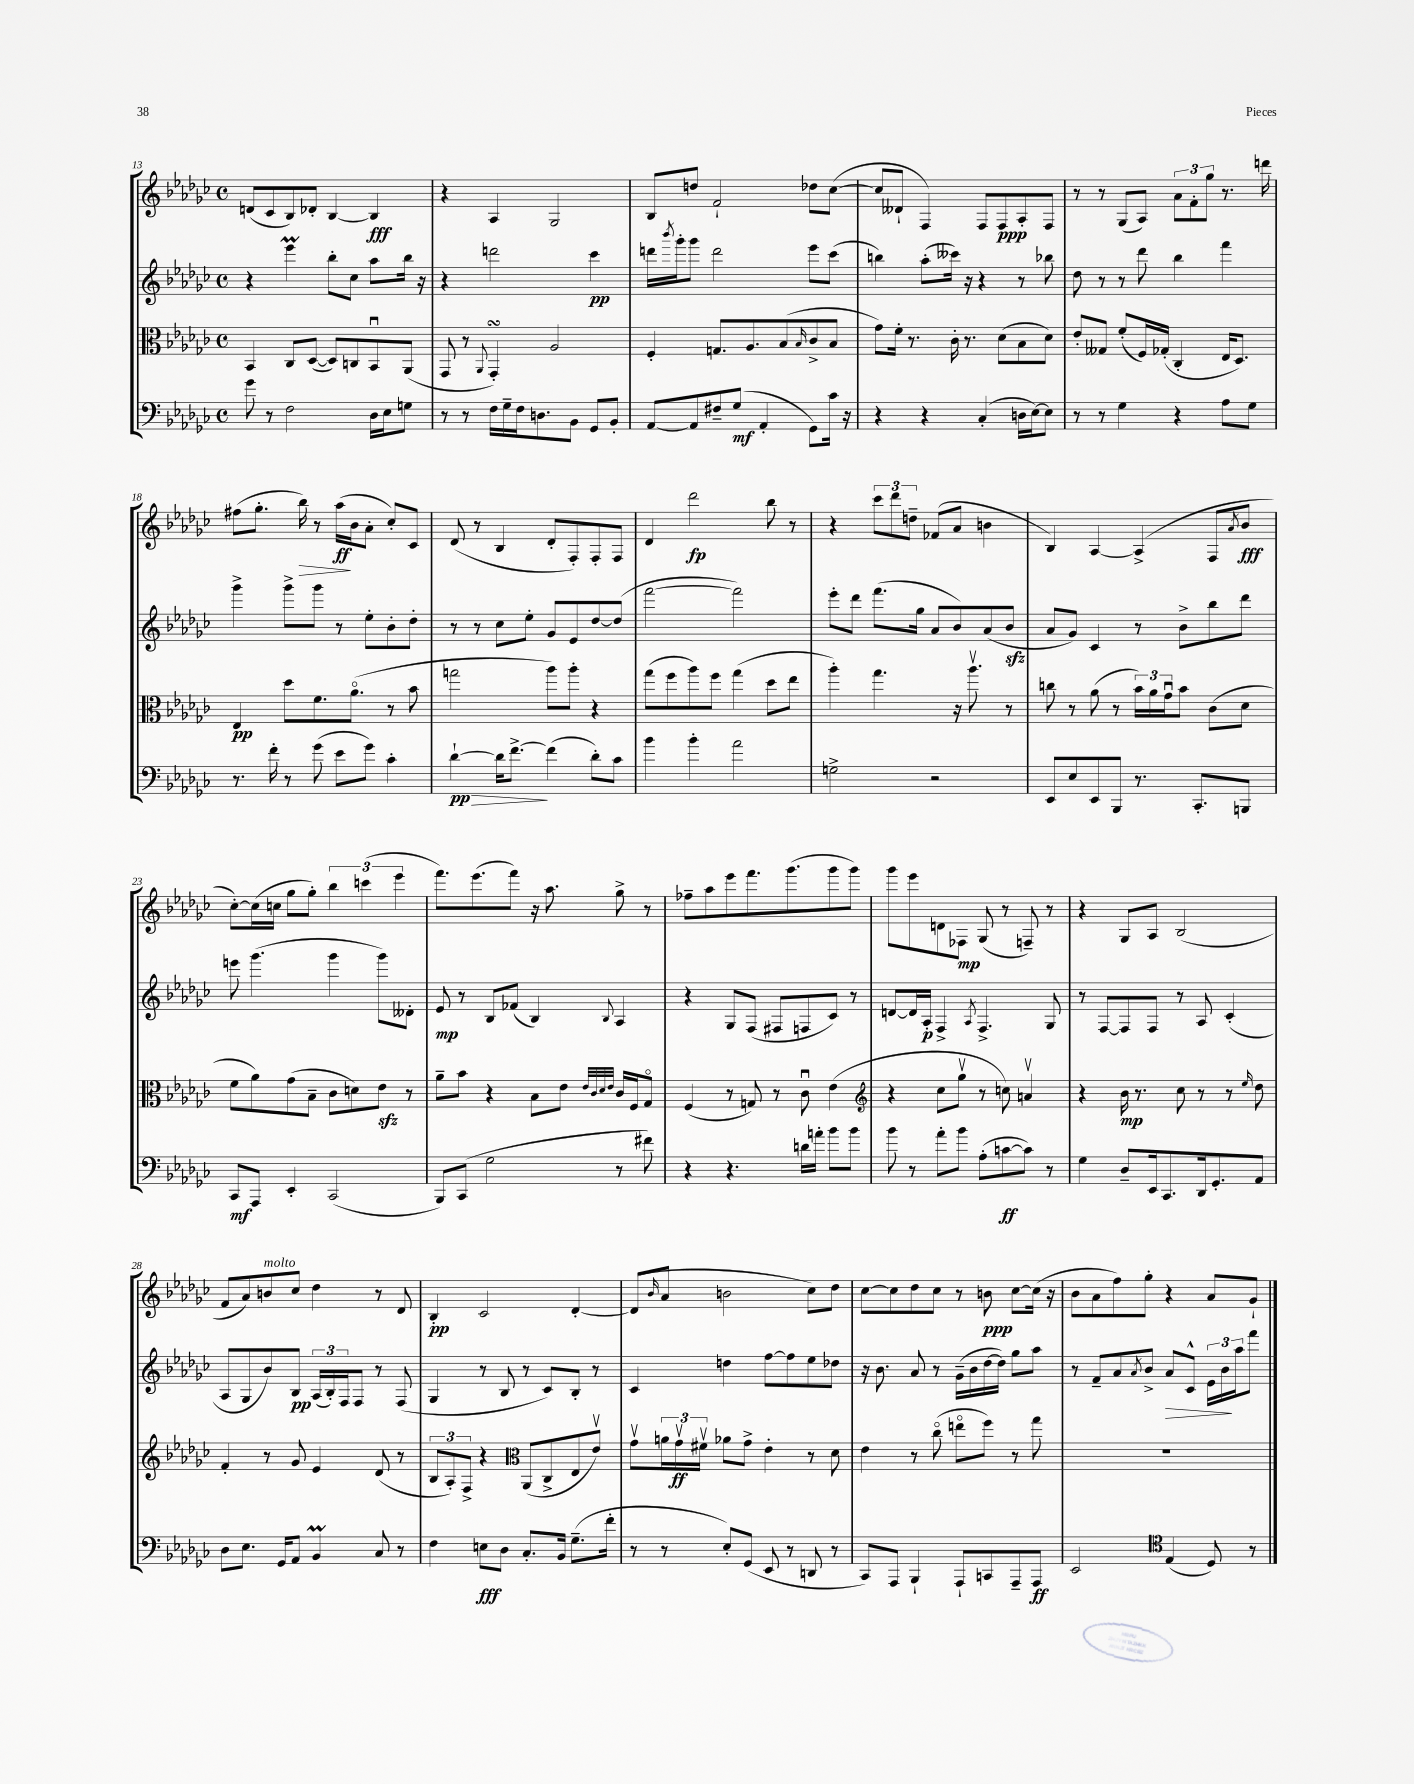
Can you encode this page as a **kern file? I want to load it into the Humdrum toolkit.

**kern	**kern	**kern	**kern
*staff4	*staff3	*staff2	*staff1
*clefF4	*clefC3	*clefG2	*clefG2
*k[b-e-a-d-g-c-]	*k[b-e-a-d-g-c-]	*k[b-e-a-d-g-c-]	*k[b-e-a-d-g-c-]
*M4/4	*M4/4	*M4/4	*M4/4
*met(c)	*met(c)	*met(c)	*met(c)
8g-\	4BB-/	4r	(8d/L
8r	.	.	8c-/
2F\	8C-/L	4eee-\	8B-/)
.	([8D-/J	.	8d-'/J
.	8D-/]L)	8bb-'\L	[4B-/
.	8C/	8cc-\J	.
16D-\LL	8BB-u/	8aa-\L	4B-/]
16E-\J	.	.	.
8G\J	(8AA-/J	16bb-\Jk	.
.	.	16r	.
=	=	=	=
8r	8GG-/	4r	4r
8r	8r	.	.
.	8qqAA-/	.	.
16F\LL	4GG-'/)	2ddd\	4A-/
16G-~\	.	.	.
16F\J	.	.	.
8.D\	.	.	.
.	2A-/	.	2G-/
8BB-\J	.	.	.
8GG-/L	.	4ccc-\	.
8BB-'/J	.	.	.
=	=	=	=
[8AA-/L	4F'/	16ddd\LL	8B-/L
.	.	8qbbb-/	.
.	.	16ggg-'\J	.
8AA-/]	.	8ggg-\J	8dd/J
8F#~/	8.G/L	2ddd\	2f`/
(8G-/J	.	.	.
.	8.A-/	.	.
4AA-'/	.	.	.
.	(8B-/	.	.
.	16qqB-/	.	.
8GG-\L)	8c-^/	8eee-\L	8dd-\L
16c-\Jk	8B-/J	(8ccc-\J	([8cc-\J
16r	.	.	.
=	=	=	=
4r	8g-\L)	4bb\)	8cc-/]L
.	16f'\Jk	.	8d--`/J
.	8.r	.	.
4r	.	(8aa-'\L	4F/)
.	16c-'\	16ccc--\Jk)	.
.	8.r	16r	.
(4C-'/	.	4r	8F/L
.	(8d-\L	.	8F/
16D\LL	8B-\	8r	8A-'/
[16E-\J)	.	.	.
8E-\]J	8d-\J)	8bb-\	8F/J
=	=	=	=
8r	8e-'/L	8dd-\	8r
8r	8G--/J	8r	8r
4G-\	(8f'/L	8r	(8G-/L
.	16F/L)	8ddd-\	8A-/J)
.	(16G-'/JJ	.	.
4r	4C-'/	4bb-\	12a-\L
.	.	.	12f'\
.	.	.	12gg-\J
8A-\L	16E-/LK	4fff\	8.r
.	8.D-/J)	.	.
8G-\J	.	.	.
.	.	.	16ddd\
=	=	=	=
8.r	4E-/	4ggg-^\	(8ff#\L
.	.	.	8.gg-'\J
16f'\	.	.	.
8r	8dd-\L	8ggg-^\L	.
.	.	.	16bb-\)
(8g-\	8.f\	8ggg-\J	8r
8e-\L	.	8r	(16aa-\LL
.	(8.a-o\J	.	16b-\J
8g-\J)	.	8ee-'\L	8a-'\J
4c-'\	8r	8b-'\	8cc-'/L)
.	8b-\	8dd-'\J	8c-/J
=	=	=	=
[4d-`\	2gg\	8r	(8d-/
.	.	8r	8r
16d-\]LK	.	8cc-\L	4B-/
[8.f^\J	.	.	.
.	.	8ee-'\J	.
(4f\]	8aa-\L)	8g-/L	8d-'/L
.	8aa-'\J	8e-/	8F'/)
8d-'\L)	4r	[8dd-/	8F'/
8c-\J	.	(8dd-/]J	8F/J
=	=	=	=
4b-\	(8gg-\L	[2fff\	4d-/
.	8ff\	.	.
4b-'\	8aa-\)	.	2ddd-\
.	8ff\J	.	.
2a-\	(4gg-\	2fff\])	.
.	8dd-\L	.	8bb-\
.	8ee-\J	.	8r
=	=	=	=
2G^\	4aa-'\)	8eee-'\L	4r
.	.	8ddd-\J	.
.	4.gg-\	(8.fff\L	12ccc-\L
.	.	.	12ddd-\
.	.	.	12dd~\J
.	.	16gg-\Jk	.
2r	.	8a-/L	(8f-/L
.	16r	8b-/)	8a-/J
.	8.aa-v\	.	.
.	.	(8a-/	4b\
.	8r	8b-/J	.
=	=	=	=
8EE-/L	8cc\	8a-/L	4B-/)
8E-/	8r	8g-/J)	.
8EE-/	(8a-\	4c-/	[4A-/
8BBB-/J	8r	.	.
8.r	24b-\LL)	8r	(4A-^/]
.	24a-\	.	.
.	24g-u\J	.	.
.	8b-\J	8b-^\L	.
8.CC-'/L	.	.	.
.	(8c-\L	8bb-\	8F/L
.	.	.	8qa-/
8BBB/J	8d-\J	8ddd-\J	8b-/J
=	=	=	=
8CC-/L	8f\L	8eee\	[8cc-'\L)
8AAA-/J	8a-\)	(4.ggg-\	(16cc-\]L
.	.	.	16cc\JJ
4EE-'/	(8g-\	.	8gg-\L
.	8B-~\J	.	8gg-'\J)
(2CC-/	8c-\L	4ggg-\	6bb-\
.	8d\)	.	.
.	.	.	(6ccc\
.	8e-\J	8ggg-\L)	.
.	.	.	6eee-\
.	8r	8d--'\J	.
=	=	=	=
8BBB-/L)	8a-~\L	8e-/	8.fff\L)
(8CC-/J	8b-\J	8r	.
.	.	.	(8.eee-\
2G-\	4r	8B-/L	.
.	.	(8f-/J	8fff\J)
.	8B-\L	4B-/)	16r
.	.	.	8.aa-\
.	8e-\J	.	.
.	32qqe-/LLL	.	.
.	32qqc-/	.	.
.	32qqd-/	.	.
.	32qqe-/JJJ	8qqB-/	.
8r	16c-/LL	4A-/	8gg-^\
.	16F/J	.	.
8f#\)	8G-o/J	.	8r
=	=	=	=
4r	(4F/	4r	8ff-~\L
.	.	.	8aa-\
4.r	8r	8G-/L	8eee-\
.	8G/)	(8F/J	8.fff\
.	8r	8F#/L	.
.	.	.	(8.ggg-\
16d\LL	8c-u\	8F/	.
16a'\JJ	.	.	.
8b-\L	(4e-\	8c-/J)	8ggg-\
8b-\J	.	8r	8ggg-\J)
=	=	=	=
*	*clefG2	*	*
8b-\	4r	[8d/L	8ggg-\L
8r	.	16d/]L	8eee-\
.	.	16A-'/JJ	.
8a-'\L	8cc-\L	4F^/	8d\
8b-\J	8gg-v\J	.	8F-\J
.	.	8qA-/	.
(8A-'\L	8r	4.F^/	(8G-/
[8c\	8cc\)	.	8r
8c\]J)	4av/	.	8F~/)
8r	.	8G-/	8r
=	=	=	=
4G-\	4r	8r	4r
.	.	[8F/L	.
8D-~/L	16b-\	8F/]	8G-/L
.	8.r	.	.
16EE-/k	.	8F/J	8A-/J
8.CC-/	.	.	.
.	8cc-\	8r	(2B-/
16DD-/k	8r	8A-/	.
8.GG-'/	.	.	.
.	8r	(4c-'/	.
.	16qqee-/	.	.
8AA-/J	8dd-\	.	.
=	=	=	=
8D-\L	4f'/	8A-/L	8f/L
8.E-\J	.	8G-/	8a-/)
.	8r	8b-/)	8b/
16GG-/LK	.	.	.
8AA-/J	8g-/	8B-/J	8cc-/J
4BB-/	4e-/	(24A-/LL	4dd-\
.	.	24B-'/)	.
.	.	24F/J	.
.	.	8F/J	.
8C-/	(8d-/	8r	8r
8r	8r	(8F/	8d-/
=	=	=	=
4F\	12B-/L	4G-/	4B-'/
.	12A-'/)	.	.
.	12F^/J	.	.
8E\L	4r	8r	2c-/
8D-\J	.	8B-/	.
*	*clefC3	*	*
8.C-'/L	(8AA-/L	8r	.
.	8C-^/	8c-/L)	.
16BB-/Jk	.	.	.
(8.G-~\L	8E-/	8B-'/J	[4d-'/
.	8e-v/J)	8r	.
16f'\Jk	.	.	.
=	=	=	=
8r	8g-v\L	4c-/	(8d-/]L
.	.	.	16qqb-/
8r	24a\L	.	8a-/J
.	24g-v\	.	.
.	24f#v\JJ	.	.
8E-'/L)	8a-\L	4dd\	2b\
(8GG-/J	8g-^\J	.	.
8EE-/	4e-'\	[8ff\L	.
8r	.	8ff\]	.
8DD/	8r	8ee-\	8cc-\L)
8r	8d-\	8dd-\J	8dd-\J
=	=	=	=
8CC-/L)	4e-\	16r	[8cc-\L
.	.	8.b-\	.
8AAA-/J	.	.	8cc-\]
4BBB-`/	8r	8a-/	8dd-\
.	(8cc-o\	8r	8cc-\J
8AAA-`/L	8eeo\L	(16g-~\LL	8r
.	.	16b-\	.
8CC/	8ff\J)	[16dd-\	8b\
.	.	16dd-\]JJ)	.
8AAA-~/	8r	8gg-\L	[8cc-\L
8AAA-/J	8gg-\	8aa-\J	(16cc-\]Jk
.	.	.	16r
=	=	=	=
2EE-/	1r	8r	8b-\L
.	.	8f~/L	8a-\
.	.	8a-/	8ff\)
.	.	8qa-/	.
.	.	8b-^/J	8gg-'\J
*clefC4	*	*	*
(4E-/	.	8a-/L	4r
.	.	8c-^^/J	.
8D-/)	.	24e-\LL	8a-/L
.	.	24b-\	.
.	.	24aa-\J	.
8r	.	8fff\J	8g-`/J
==	==	==	==
*-	*-	*-	*-
